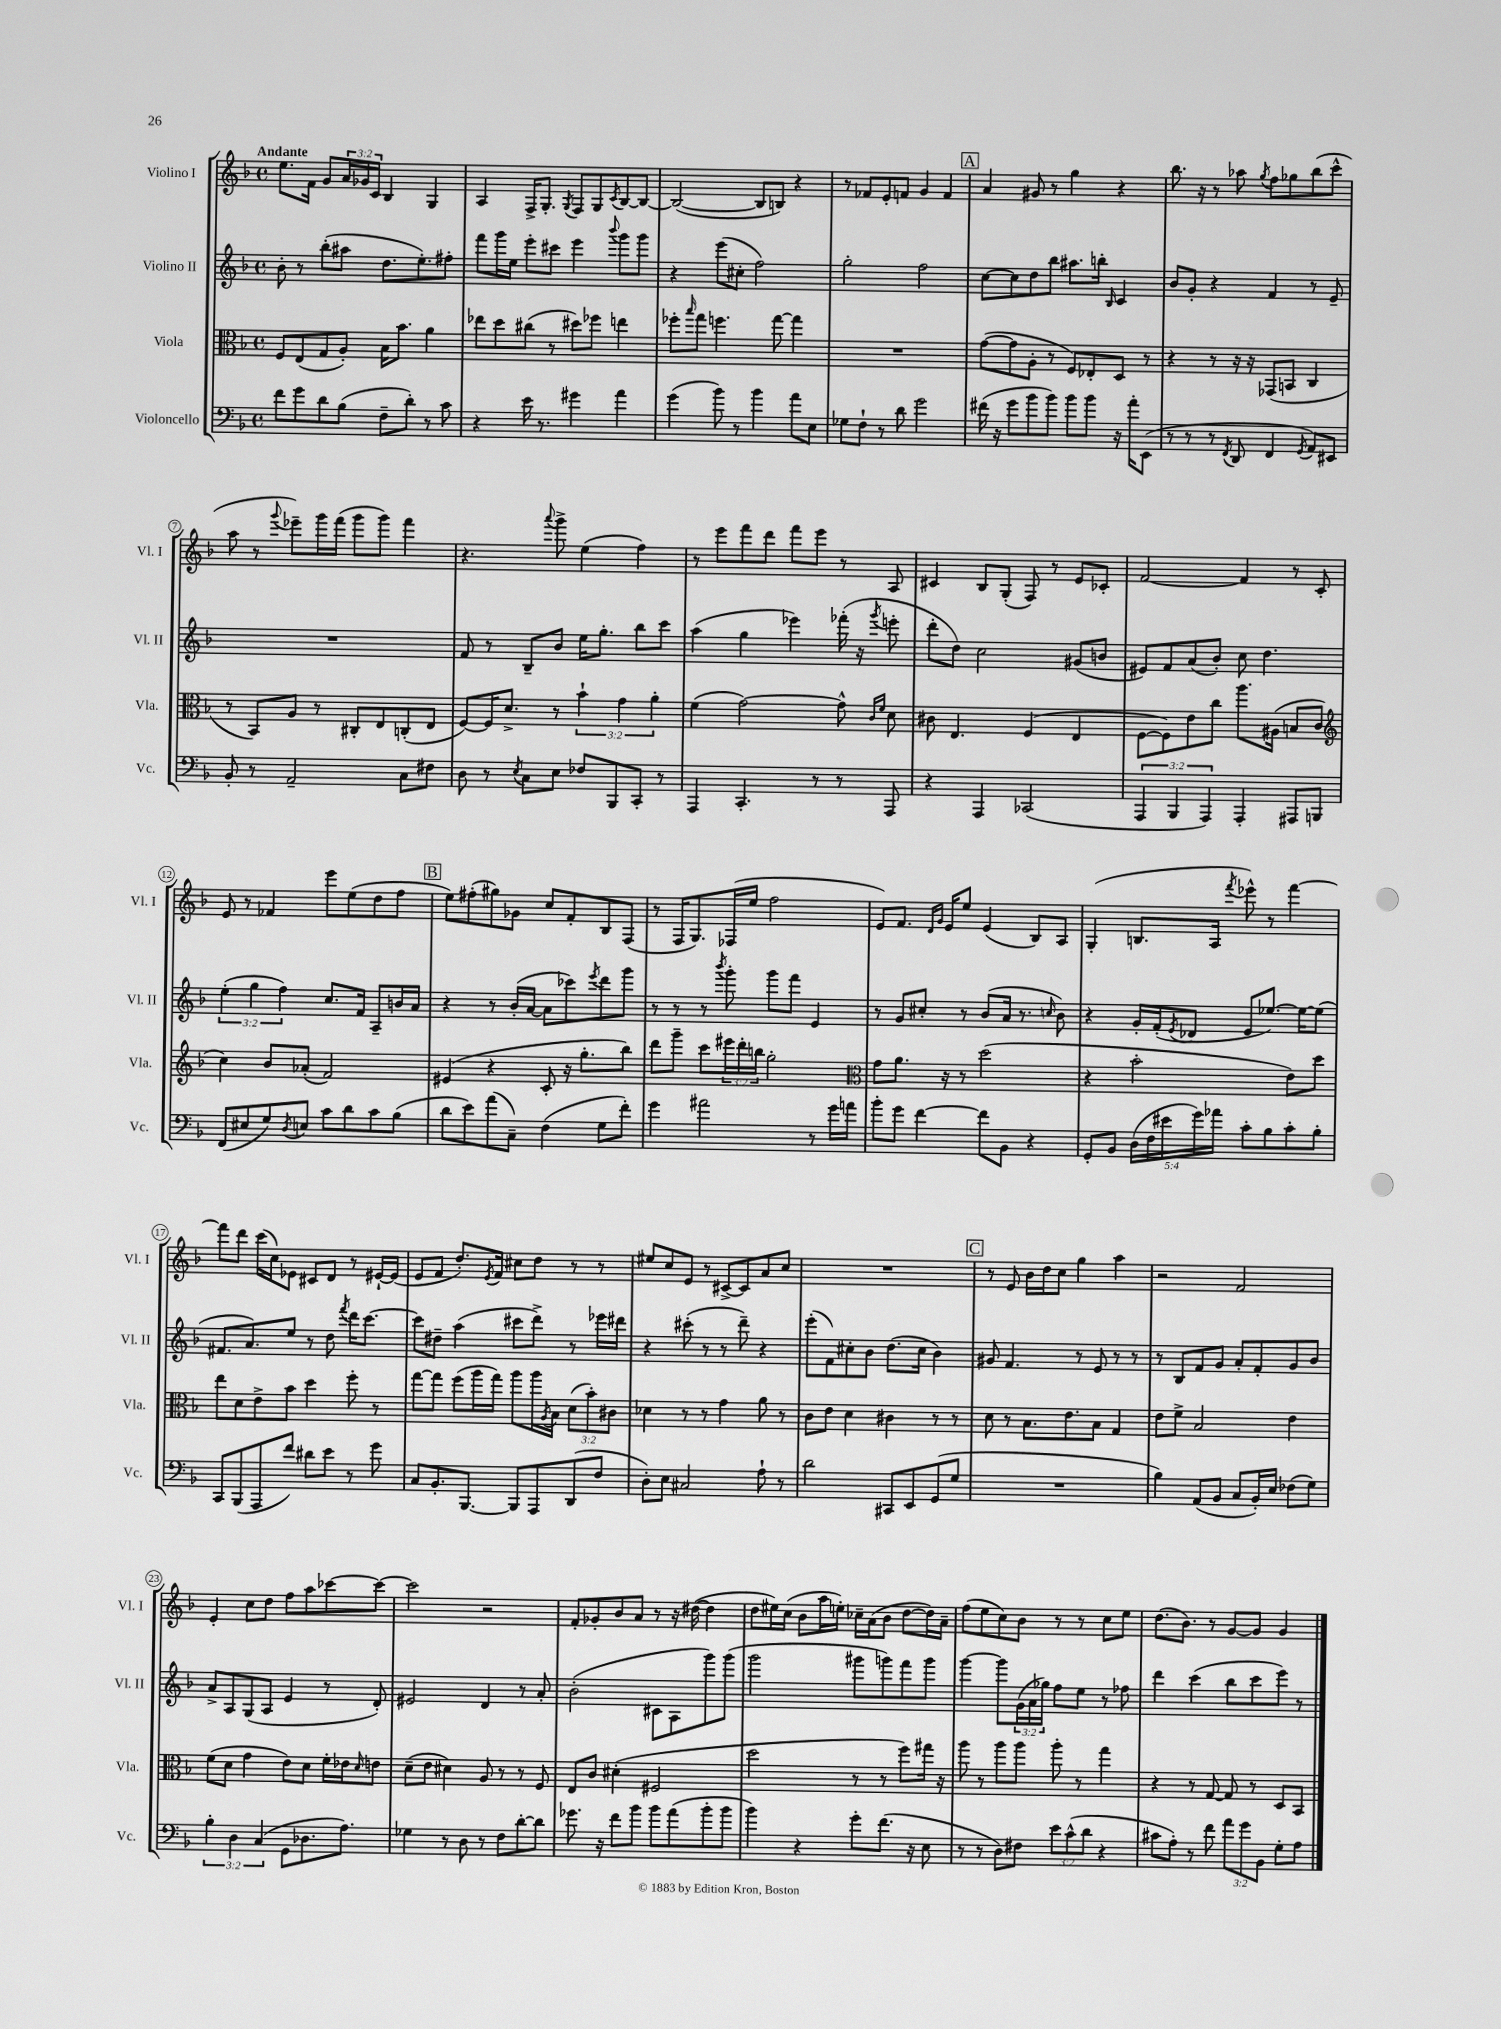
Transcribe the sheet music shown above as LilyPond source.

<<
\new StaffGroup <<
\new Staff = "s0" \with { instrumentName = "Violino I" shortInstrumentName = "Vl. I" } {
    \clef treble \key f \major \defaultTimeSignature \time 4/4 \override Staff.TupletNumber.text = #tuplet-number::calc-fraction-text \tempo "Andante"
    e''8. f'16 g'8 \tuplet 3/2 { a'16 ges'16 c'16 } bes4 g4 |
    a4 f16-> g8.-. \acciaccatura { g8 } f8 g8 \acciaccatura { c'8 } bes8~ bes8~ |
    bes2~( bes8 b8) r4 |
    r8 fes'8 e'8-. f'8 g'4 f'4 |
    \mark \markup { \box "A" } a'4 gis'8 r8 g''4 r4 |
    bes''8. r16 r8 aes''8 \acciaccatura { g''8 } f''8 ges''8 bes''8( c'''8-^ |
    a''8 r8 \appoggiatura { g'''8 } ees'''8--) g'''16 f'''16( g'''8 g'''8) f'''4 |
    r4. \appoggiatura { a'''8 } g'''8-> e''4( f''4) |
    r8 e'''8 f'''8 d'''8 f'''8 e'''8 r8 a8 |
    cis'4 bes8 g8-.( f8) r8 e'8 ces'8-. |
    f'2~ f'4 r8 c'8-. |
    e'8 r8 fes'4 e'''8 e''8( d''8 f''8 |
    \mark \markup { \box "B" } e''8) fis''8-.( gis''8) ges'8 c''8 f'8-. bes8 f8( |
    r8 f16 g8.) fes16( e''16 f''2 |
    e'8) f'8. \grace { d'16 g'16 } e'16 e''8 e'4( bes8) a8 |
    g4-.( b8. a16 \acciaccatura { f'''8 } ees'''8-^) r8 f'''4~ |
    f'''8 d'''8 c'''16( c''16) ees'8 cis'8 d'8 r8 eis'16~-! eis'16( |
    e'8 f'8 d''8.-.) \acciaccatura { e'8 } f'16 cis''8 d''8 r8 r8 |
    eis''8 c''8 e'8 r8 cis'8~-> cis'8 a'8 c''8 |
    R1 |
    \mark \markup { \box "C" } r8 e'8 bes'16 d''16 c''8 g''4 a''4 |
    r2 f'2 |
    e'4-. c''8 d''8 f''8 a''8 ces'''8~ ces'''8~ |
    ces'''2 r2 |
    f'8-. ges'8-. bes'8 a'8 r8 r16 dis''16~( dis''4 |
    d''8 eis''16) c''16( bes'8 a''16 e''16-.) ces''16-- a'16( bes'8 d''8~ d''16) a'16-- |
    f''8( e''8 c''8) bes'8 r8 r8 c''8 e''8 |
    d''8.( bes'8.) r8 g'8~ g'8 g'4 \bar "|." |
}
\new Staff = "s1" \with { instrumentName = "Violino II" shortInstrumentName = "Vl. II" } {
    \clef treble \key f \major \defaultTimeSignature \time 4/4 \override Staff.TupletNumber.text = #tuplet-number::calc-fraction-text
    bes'8-. r8 bes''8-.( ais''8 d''8. e''8.-.) fis''8-. |
    f'''8 g'''16 e''16 e'''8-. cis'''8 e'''4 \appoggiatura { bes'''8 } g'''8 g'''8 |
    r4 e'''8( cis''8-. f''2) |
    g''2-. f''2 |
    \mark \markup { \box "A" } c''8~ c''8 d''8 bes''8 ais''8. b''16-. \grace { bes16 } c'4 |
    bes'8 g'8-. r4 f'4 r8 e'8-- |
    R1 |
    f'8 r8 bes8-- bes'8 e''16 g''8.-. bes''8 c'''8 |
    a''4( g''4 ees'''4) fes'''16-.( r16 \acciaccatura { g'''8 } e'''8-. |
    d'''8-. d''8) c''2 gis'8( b'8 |
    eis'8) f'8 a'8( bes'8-.) c''8 d''4. |
    \tuplet 3/2 { e''4-.( g''4 f''4) } c''8. f'16 a8-- b'16 a'16 |
    \mark \markup { \box "B" } r4 r8 bes'16-.( a'16~ a'8 ces'''8) \acciaccatura { e'''8 } d'''8 g'''8 |
    r8 r8 r8 \acciaccatura { bes'''8 } g'''8-. g'''8 f'''8 e'4 |
    r8 g'8 cis''8-. r8 bes'8( a'16 r8. \grace { c''16 } bes'8) |
    r4 g'16-. f'16-.( \acciaccatura { e'8 } des'8 e'8 ees''8.~) ees''16~ ees''8( |
    fis'8. a'8.) e''8 r8 d''8 \acciaccatura { f'''8 } d'''16 c'''8.~ |
    c'''8 dis''8-- a''4( cis'''8 d'''8->) r8 ees'''16 dis'''16 |
    r4 cis'''8-.( r8 r8 d'''8--) r4 |
    e'''8-.( f'8) cis''8-. bes'8 d''8.( cis''16 bes'4) |
    \mark \markup { \box "C" } gis'8 f'4. r8 e'8 r8 r8 |
    r8 bes8 f'8 g'8 a'8-. f'8-. g'8 bes'8 |
    a'8-> a8 g8( a8 e'4 r8 d'8-.) |
    eis'2 d'4 r8 a'8-. |
    bes'2-.( cis'8 a8 g'''8) g'''8( |
    g'''2 gis'''8 g'''8) f'''8 g'''8 |
    g'''4~ g'''8 \tuplet 3/2 { g'16( a'16 ges''16) } f''8 e''8 r8 fes''8 |
    d'''4 c'''4( bes''8 c'''8 e'''8) r8 \bar "|." |
}
\new Staff = "s2" \with { instrumentName = "Viola" shortInstrumentName = "Vla." } {
    \clef alto \key f \major \defaultTimeSignature \time 4/4 \override Staff.TupletNumber.text = #tuplet-number::calc-fraction-text
    f8 e8( g8 a8-.) bes16 bes'8. a'4 |
    ees''8 d''8 cis''8( r8 dis''8) fes''8 e''4 |
    fes''8-. \grace { bes''16 } g''8 f''4. g''8~ g''4 |
    R1 |
    \mark \markup { \box "A" } g'8~( g'8 a8-. r8 f8) ees8-. d8 r8 |
    r4 r8 r16 r16 ges,8( b,8 c4 |
    r8 bes,8) a8 r8 cis8-. e8 c8-.( e8 |
    f8~) f16 d'8.-> r8 \tuplet 3/2 { bes'4-! g'4 a'4-. } |
    f'4( g'2~) g'8-^ \grace { c'16 f'16 } d'8 |
    cis'8 e4. f4( e4 |
    f8~ f8) e'8 c''8 a''8. ais16( b8 c'8 |
    \clef treble c''4) bes'8 aes'8-.( f'2) |
    \mark \markup { \box "B" } eis'4( r4 c'8-. r16 g''8.-. bes''8) |
    d'''8 g'''8-- c'''8 \tuplet 3/2 { eis'''16 d'''16-. b''16 } g''2-. |
    \clef alto g'8 a'8. r16 r8 d''2( |
    r4 bes'2-. e'8) d''8 |
    e''8 d'8 e'8-> bes'8 d''4 f''8-. r8 |
    g''8~ g''8 f''8( a''16 g''16) a''8 a''16 \acciaccatura { a8 } bes16 \tuplet 3/2 { d'8( bes'8-.) cis'8 } |
    des'4 r8 r8 g'4 a'8 r8 |
    c'8 e'8 d'4 cis'4 r8 r8 |
    \mark \markup { \box "C" } d'8 r8 bes8. e'8. bes8 g4 |
    e'8 f'8-> bes2 e'4 |
    f'8( d'8 g'4 e'8) d'8 f'16-. ees'16 \grace { d'16 } e'8 |
    d'8--( e'8 dis'4) a8 r8 r8 f8 |
    e8 c'8 dis'4-.( fis2 |
    d''2 r8 r8 f''8) gis''16 r16 |
    a''8 r8 a''8 a''8 a''8-. r8 g''4 |
    r4 r8 g8~ g8 r8 d8 bes,8 \bar "|." |
}
\new Staff = "s3" \with { instrumentName = "Violoncello" shortInstrumentName = "Vc." } {
    \clef bass \key f \major \defaultTimeSignature \time 4/4 \override Staff.TupletNumber.text = #tuplet-number::calc-fraction-text
    f'8 g'8 d'8 bes8( f8-- d'8-.) r8 c'8 |
    r4 e'16 r8. gis'4 a'4 |
    g'4( bes'8) r8 bes'4 a'8 e8 |
    ges8 f8-! r8 d'8 g'2 |
    \mark \markup { \box "A" } fis'16( r16 g'8 bes'8 bes'8) bes'8 bes'8 r16 a'16-. e,8( |
    r8 r8 r8 \acciaccatura { f,8 } d,8 f,4 \acciaccatura { g,8 } a,8) eis,8 |
    bes,8-. r8 a,2-- c8 fis8 |
    d8 r8 \acciaccatura { e8 } c8 e8 fes8 bes,,8 c,8-. r8 |
    a,,4 c,4.-. r8 r8 a,,8 |
    r4 a,,4 ces,2( |
    \tuplet 3/2 { a,,4 bes,,4 a,,4) } a,,4-. ais,,8 b,,8 |
    f,8( eis8 g8) \acciaccatura { d8 } e8 c'8 d'8 c'8 bes8( |
    \mark \markup { \box "B" } d'8 e'8) a'8( c8--) f4( g8 f'8-.) |
    g'4 ais'2 r8 g'16 a'16 |
    bes'8-. g'8 f'4~ f'8 bes,8 r4 |
    g,8-. bes,8 \tuplet 5/4 { d16( f16 eis'16 g'16) aes'16 } c'8-. bes8 c'8-. bes8-. |
    c,8 bes,,8( a,,8 f'8) dis'8 e'8 r8 g'8 |
    c8 bes,8.-. bes,,8.~ bes,,8 a,,8 d,8( f8 |
    d8-.) e8 cis2 a8-! r8 |
    d'2 cis,8 e,8 g,8( g8 |
    \mark \markup { \box "C" } R1 |
    bes4) a,8( bes,8 c8 bes,16-.) e16 fes8( g8) |
    \tuplet 3/2 { bes4-. d4 c4( } g,8 des8. a8.) |
    ges4 r8 d8 r8 f8 d'8~-. d'8 |
    ges'8. r16 f'8 bes'8 bes'8 a'8( bes'8-. bes'8 |
    bes'4) r4 g'8-. f'8.( r16 e8 |
    r8 r8 d8) fis8 \tuplet 3/2 { e'8 c'8-^( d'8 } r4 |
    cis'8 a8-.) r8 f'8 \tuplet 3/2 { a'8 g'8 bes,8 } g8-. a8 \bar "|." |
}
>>
>>
\layout { \context { \Score \override BarNumber.stencil = #(make-stencil-circler 0.1 0.3 ly:text-interface::print) } }
